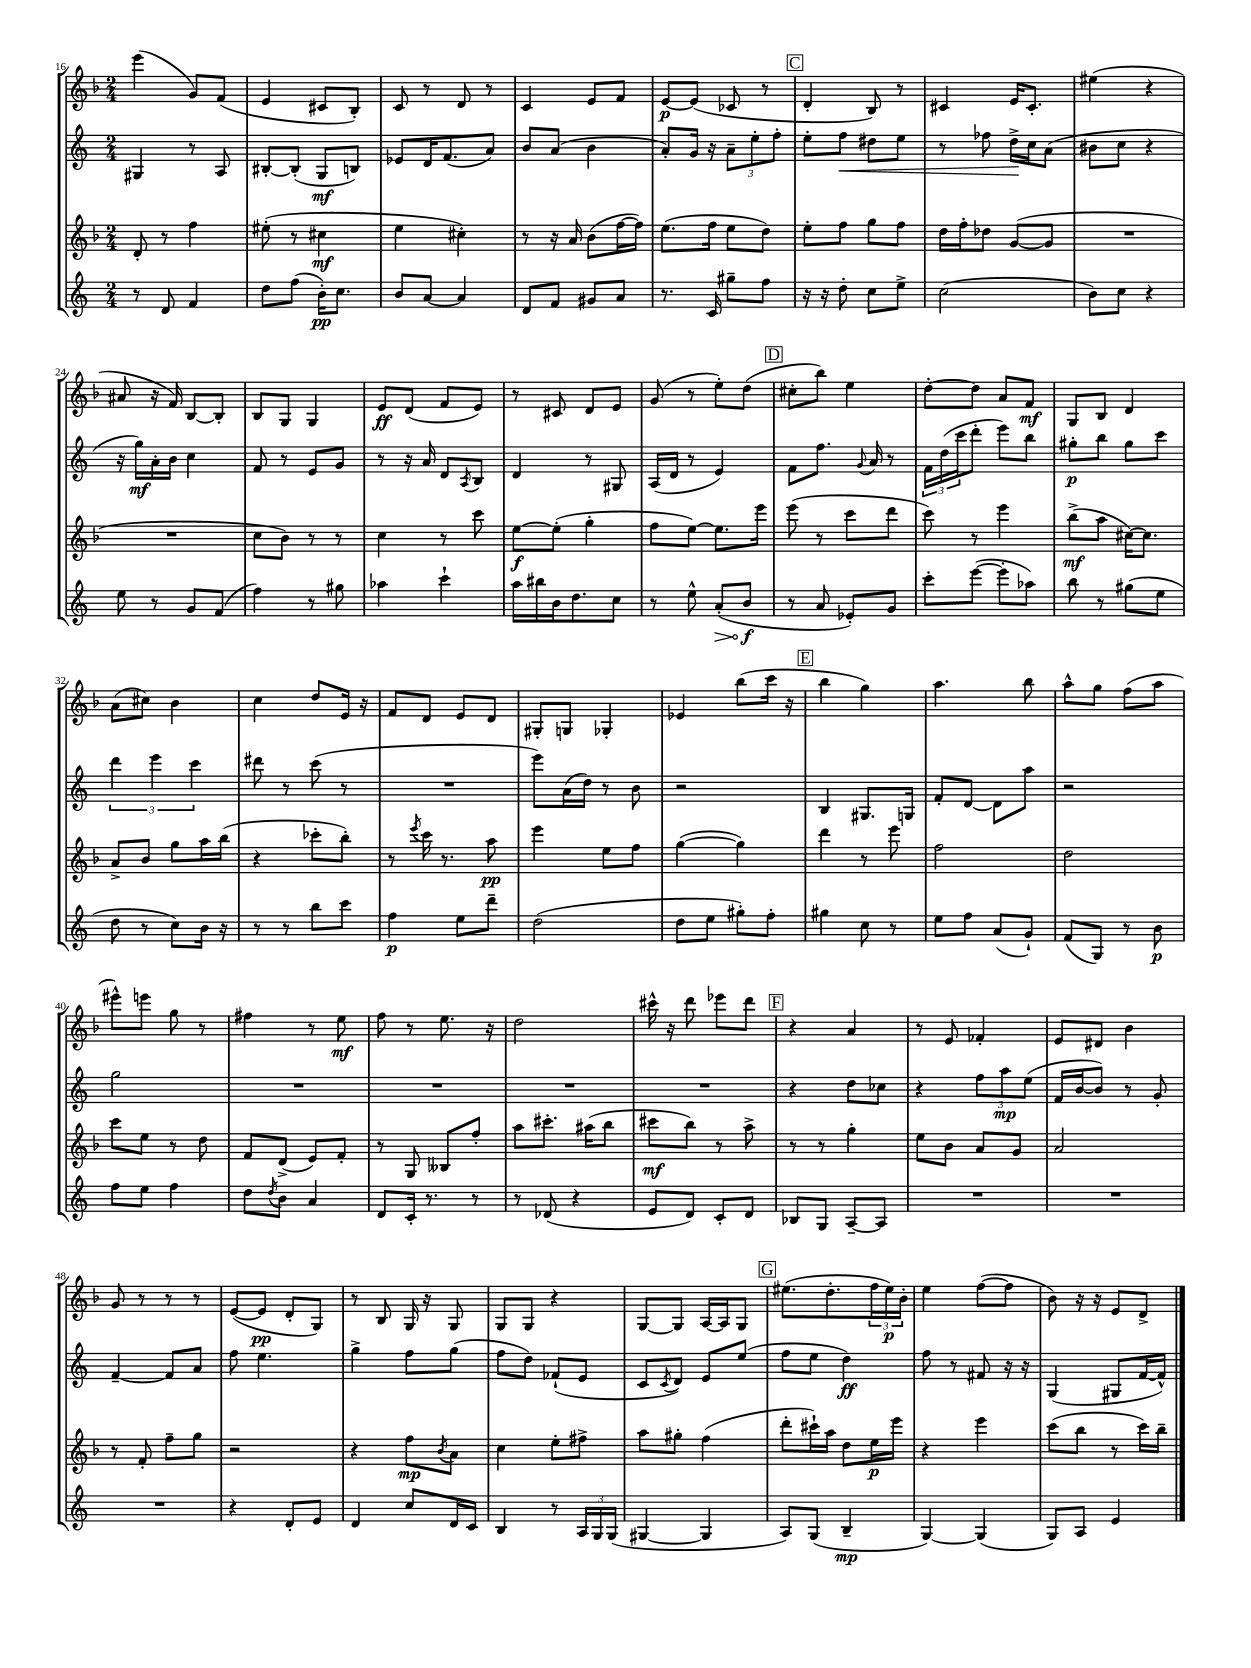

**kern	**kern	**kern	**kern
*staff4	*staff3	*staff2	*staff1
*clefG2	*clefG2	*clefG2	*clefG2
*k[]	*k[b-]	*k[]	*k[b-]
*M2/4	*M2/4	*M2/4	*M2/4
8r	8d'/	4G#/	(4eee\
8d/	8r	.	.
4f/	4ff\	8r	8g/L)
.	.	8A/	(8f/J
=	=	=	=
8dd\L	(8ee#'\	[8B#'/L	4e/
(8ff\J	8r	(8B#'/]J	.
16b'\LK)	4cc#\	8G/L	8c#/L
8.cc\J	.	.	.
.	.	8B/J)	8B-'/J)
=	=	=	=
8b/L	4ee\	8e-/L	8c/
[8a/J	.	16d/K	8r
.	.	(8.f/	.
4a/]	4cc#'\)	.	8d/
.	.	8a/J)	8r
=	=	=	=
8d/L	8r	8b/L	4c/
8f/J	16r	(8a/J	.
.	16a/	.	.
8g#/L	(8b-\L	4b\	8e/L
8a/J	[16ff\L	.	8f/J
.	16ff\]JJ)	.	.
=	=	=	=
8.r	(8.ee\L	8a'/L)	[8e/L
.	.	16g/Jk	(8e/]J
16c/	16ff\Jk	16r	.
8gg#~\L	8ee\L	12a~\L	8c-/
.	.	12ee'\	.
8ff\J	8dd\J)	.	8r
.	.	12ff'\J	.
=	=	=	=
16r	8ee'\L	8ee'\L	4d'/
16r	.	.	.
8dd'\	8ff\J	8ff\J	.
8cc\L	8gg\L	8dd#\L	8B-/)
8ee^\J	8ff\J	8ee\J	8r
=	=	=	=
(2cc\	16dd\LL	8r	4c#/
.	16ff'\J	.	.
.	8dd-\J	8ff-\	.
.	([8g/L	16dd^\LL	16e/LK
.	.	16cc\J	8.c#'/J
.	8g/]J	(8a\J	.
=	=	=	=
8b\L)	2r	8b#\L	(4ee#\
8cc\J	.	8cc\J	.
4r	.	4r	4r
=	=	=	=
8ee\	2r	16r	8a#/
.	.	16gg\LL)	.
8r	.	16a'\	16r
.	.	16b\JJ	16f/)
8g/L	.	4cc\	[8B-/L
(8f/J	.	.	8B-'/]J
=	=	=	=
4ff\)	8cc\L	8f/	8B-/L
.	8b-\J)	8r	8G/J
8r	8r	8e/L	4G/
8gg#\	8r	8g/J	.
=	=	=	=
4aa-\	4cc\	8r	8e/L
.	.	16r	(8d/J
.	.	16a/	.
4ccc`\	8r	8d/L	8f/L
.	.	8qA/	.
.	8ccc\	8B/J	8e/J)
=	=	=	=
16aa\LL	[8ee\L	4d/	8r
16bb#\	.	.	.
16b\J	(8ee'\]J	.	8c#/
8.dd\	.	.	.
.	4gg'\	8r	8d/L
8cc\J	.	8G#/	8e/J
=	=	=	=
8r	8ff\L	(16A/LL	(8g/
.	.	16d/JJ	.
8ee^^\	[8ee\J)	8r	8r
(8a'/L	8.ee\]L	4e/)	8ee'\L)
8b/J	.	.	(8dd\J
.	16eee\Jk	.	.
=	=	=	=
8r	(8eee\	8f\L	8cc#'\L
8a/	8r	8.ff\J	8bb-\J)
8e-'/L)	8ccc\L	.	4ee\
.	.	8qqg/	.
.	.	16a/	.
8g/J	8ddd\J	8r	.
=	=	=	=
8ccc'\L	8ccc\)	24f\LL	[8dd'\L
.	.	(24dd\	.
.	.	24ccc\J	.
([8eee\J	8r	8ddd'\J	8dd\]J
8eee'\]L	4eee\	8eee\L)	8a/L
8aa-\J)	.	8bb\J	8f/J
=	=	=	=
8bb\	(8bb-^\L	8gg#'\L	8G/L
8r	8aa\J	8bb\J	8B-/J
(8gg#\L	[16cc#\LK)	8gg#\L	4d/
.	8.cc#\]J	.	.
8ee\J	.	8ccc\J	.
=	=	=	=
8dd\	8a^/L	6ddd\	(8a\L
8r	8b-/J	.	8cc#\J)
.	.	6eee\	.
8cc\L)	8gg\L	.	4b-\
.	.	6ccc\	.
16b\Jk	16aa\L	.	.
16r	(16bb-\JJ	.	.
=	=	=	=
8r	4r	8ddd#\	4cc\
8r	.	8r	.
8bb\L	8ccc-'\L	(8ccc\	8dd/L
8ccc\J	8bb-'\J)	8r	16e/Jk
.	.	.	16r
=	=	=	=
4ff\	8r	2r	8f/L
.	8qeee/	.	.
.	16ccc\	.	8d/J
.	8.r	.	.
8ee\L	.	.	8e/L
8ddd~\J	8aa\	.	8d/J
=	=	=	=
(2dd\	4eee\	8eee\L)	8G#'/L
.	.	(16a\L	8G/J
.	.	16dd\JJ)	.
.	8ee\L	8r	4G-'/
.	8ff\J	8b\	.
=	=	=	=
8dd\L	([4gg\	2r	4e-/
8ee\J	.	.	.
8gg#'\L)	4gg\])	.	(8bb-\L
8ff'\J	.	.	16ccc\Jk
.	.	.	16r
=	=	=	=
4gg#\	4ddd\	4B/	4bb-\
8cc\	8r	8.G#/L	4gg\)
8r	8eee\	.	.
.	.	16G/Jk	.
=	=	=	=
8ee\L	2ff\	8f'/L	4.aa\
8ff\J	.	[8d/J	.
(8a/L	.	8d\]L	.
8g`/J)	.	8aa\J	8bb-\
=	=	=	=
(8f/L	2dd\	2r	8aa^^\L
8G/J)	.	.	8gg\J
8r	.	.	(8ff\L
8b\	.	.	8aa\J
=	=	=	=
8ff\L	8ccc\L	2gg\	8eee#^^\L)
8ee\J	8ee\J	.	8eee\J
4ff\	8r	.	8gg\
.	8dd\	.	8r
=	=	=	=
8dd\L	8f/L	2r	4ff#\
8qdd/	.	.	.
8b\J	(8d^/J	.	.
4a/	8e/L)	.	8r
.	8f'/J	.	8ee\
=	=	=	=
8d/L	8r	2r	8ff\
16c'/Jk	8G/	.	8r
8.r	.	.	.
.	8B--/L	.	8.ee\
8r	8ff'/J	.	.
.	.	.	16r
=	=	=	=
8r	8aa\L	2r	2dd\
(8d-/	8.ccc#'\J	.	.
4r	.	.	.
.	(16aa#\LK	.	.
.	8bb-\J	.	.
=	=	=	=
8e/L	8ccc#\L	2r	16ccc#^^\
.	.	.	16r
8d/J)	8bb-\J)	.	8ddd\
8c'/L	8r	.	8eee-\L
8d/J	8aa^\	.	8ddd\J
=	=	=	=
8B-/L	8r	4r	4r
8G/J	8r	.	.
[8A~/L	4gg'\	8dd\L	4a/
8A/]J	.	8cc-\J	.
=	=	=	=
2r	8ee\L	4r	8r
.	8b-\J	.	8e/
.	8a/L	12ff\L	4f-'/
.	.	12aa\	.
.	8g/J	.	.
.	.	(12ee\J	.
=	=	=	=
2r	2a/	16f/LL	8e/L
.	.	[16b/J	.
.	.	8b/]J)	8d#/J
.	.	8r	4b-\
.	.	8g'/	.
=	=	=	=
2r	8r	[4f~/	8g/
.	8f'/	.	8r
.	8ff~\L	8f/]L	8r
.	8gg\J	8a/J	8r
=	=	=	=
4r	2r	8ff\	([8e/L
.	.	4.ee\	8e/]J
8d'/L	.	.	8d'/L
8e/J	.	.	8G/J)
=	=	=	=
4d/	4r	4gg^\	8r
.	.	.	8B-/
8cc/L	8ff\L	8ff\L	16G/
.	.	.	16r
.	8qb-/	.	.
16d/L	8a\J	(8gg\J	8G/
16c/JJ	.	.	.
=	=	=	=
4B/	4cc\	8ff\L	8G/L
.	.	8dd\J)	8G/J
8r	8ee'\L	(8f-`/L	4r
24A/LL	8ff#^\J	8e/J	.
24G/	.	.	.
(24G/JJ	.	.	.
=	=	=	=
[4G#/	8aa\L	8c/L	[8G/L
.	.	8qc/	.
.	8gg#'\J	8d/J)	8G/]J
4G#/]	(4ff\	8e/L	[16A/LL
.	.	.	16A/]J
.	.	(8ee/J	8G/J
=	=	=	=
8A/L)	8ddd'\L	8ff\L	(8.ee#\L
(8G/J	16ccc#`\L)	8ee\J	.
.	16aa\JJ	.	8.dd'\
4B~/	8dd\L	4dd\)	.
.	16ee\L	.	24ff\L
.	.	.	24ee#\)
.	16eee\JJ	.	.
.	.	.	24b-'\JJ
=	=	=	=
[4G/)	4r	8ff\	4ee\
.	.	8r	.
(4G/]	4eee\	8f#/	([8ff\L
.	.	16r	8ff\]J
.	.	16r	.
=	=	=	=
8G/L)	(8ccc\L	(4G/	8b-\)
8A/J	8bb-\J	.	16r
.	.	.	16r
4e/	8r	8G#/L	8e/L
.	16ccc\LL)	[16f/L	8d^/J
.	16bb-~\JJ	16f^^/]JJ)	.
==	==	==	==
*-	*-	*-	*-
